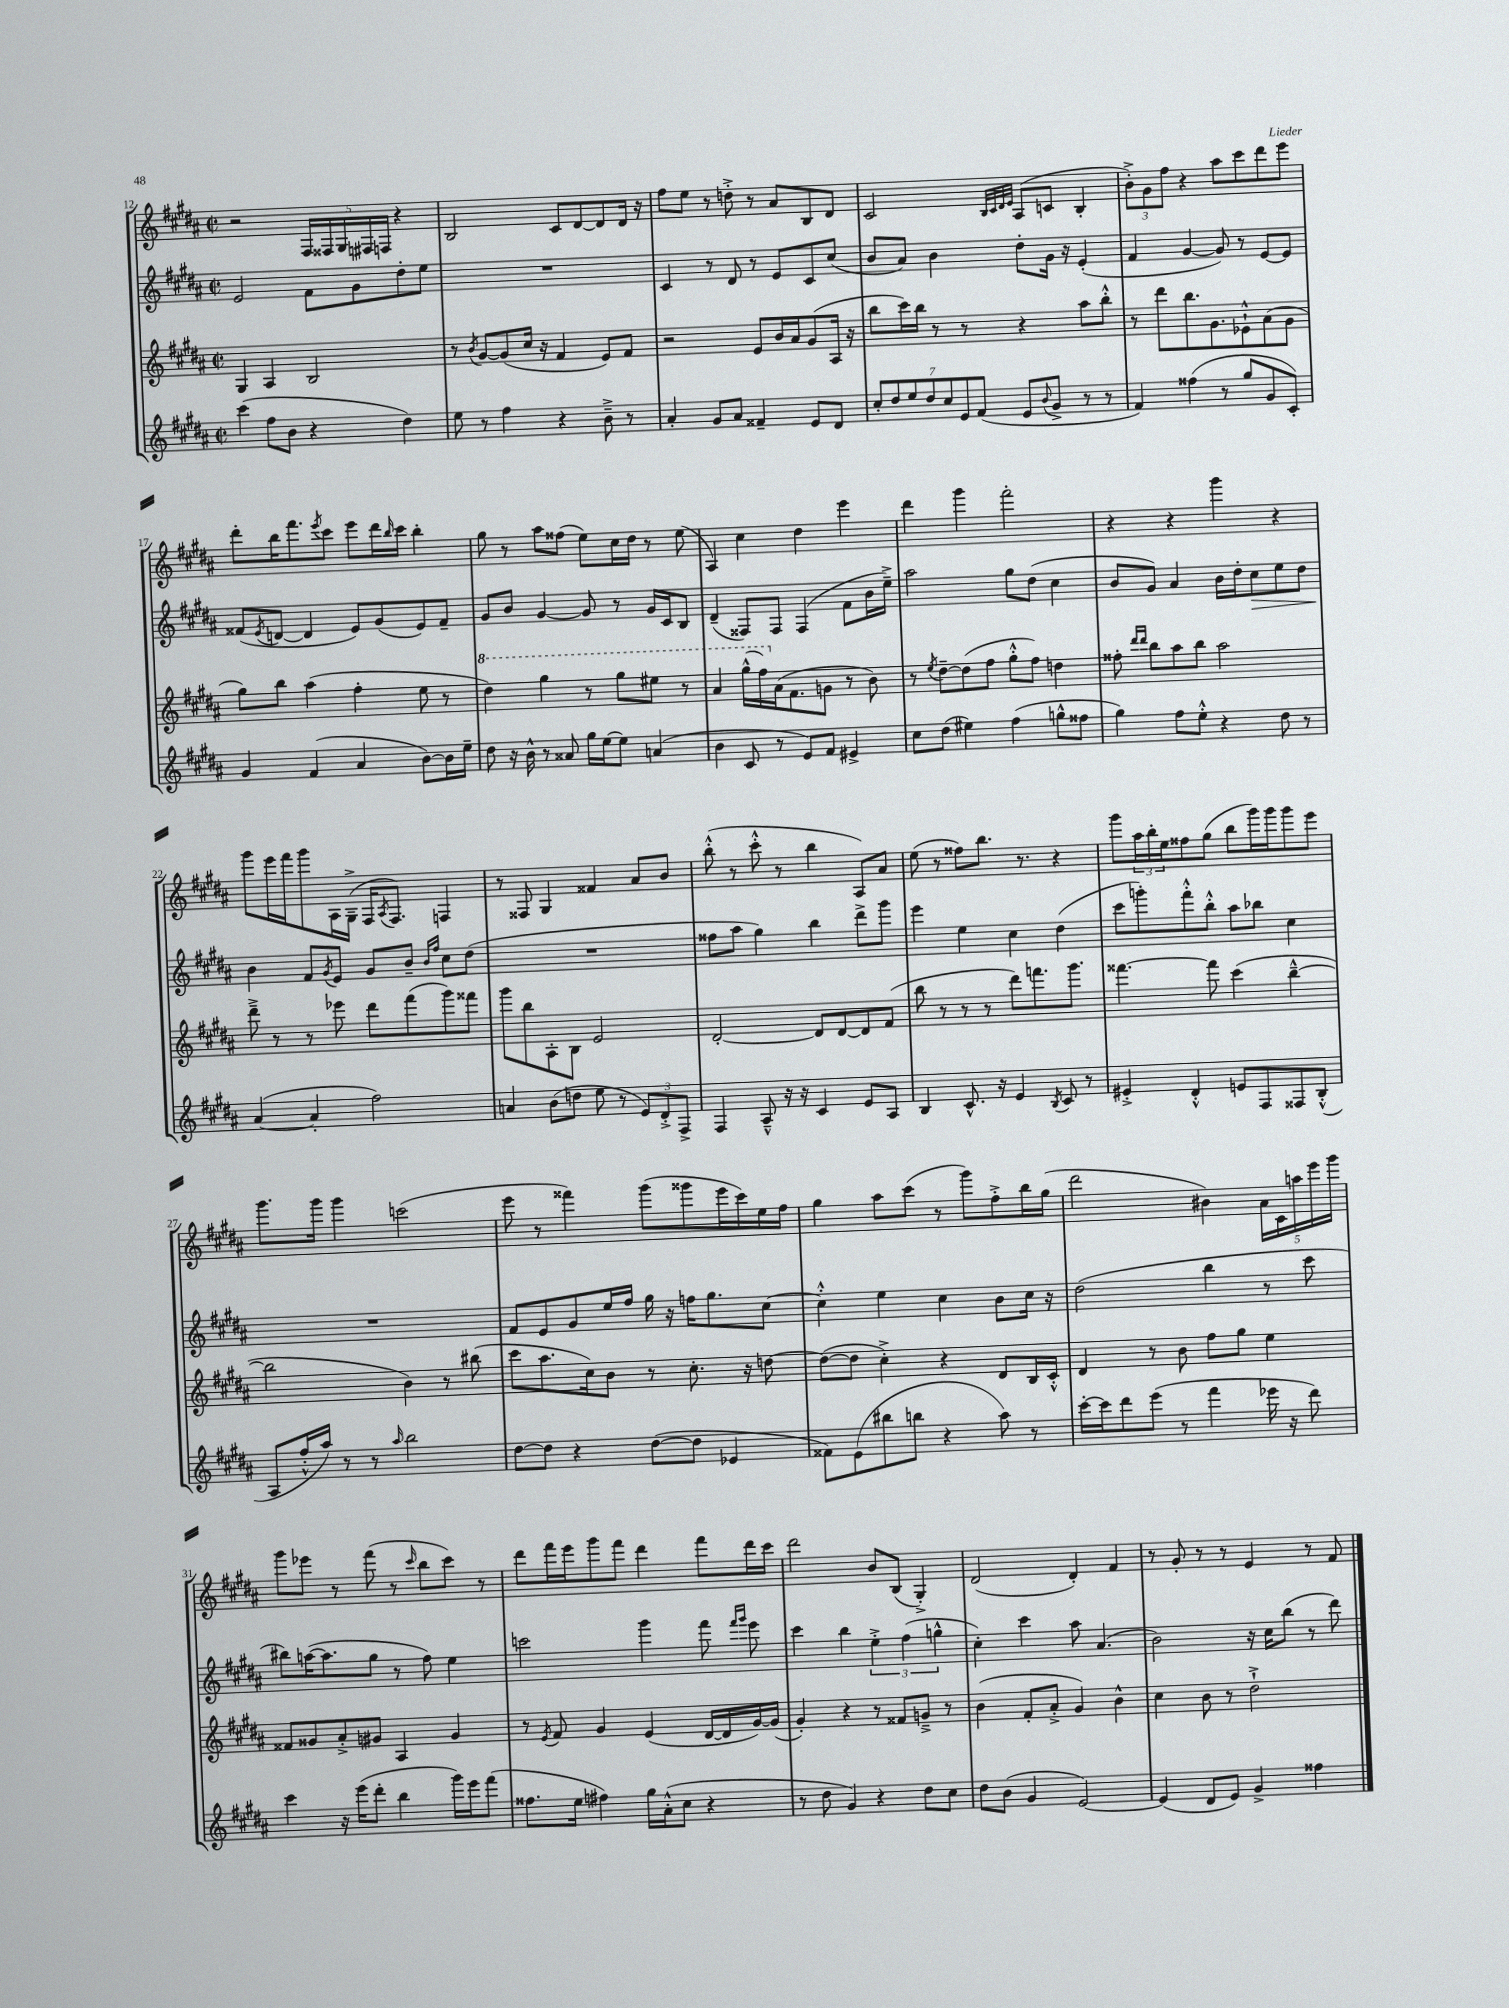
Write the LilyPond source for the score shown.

<<
\new StaffGroup <<
\new Staff = "s0" {
    \clef treble \key b \major \defaultTimeSignature \time 2/2
    r2 \tuplet 5/4 { fis16 fisis16 gis16 fis16 f16 } r4 |
    b2 cis'8 dis'8~ dis'8 dis'16 r16 |
    fis''8 e''8 r8 d''8-.-> r8 ais'8 b8 dis'8 |
    cis'2 \grace { b32 cis'32 dis'32 e'32 } ais8( c'8 b4-. |
    \tuplet 3/2 { b'8-.->) gis'8 fis''8 } r4 ais''8 cis'''8 dis'''8 e'''8 |
    dis'''8-. b''16 fis'''8. \acciaccatura { e'''8 } cis'''8 e'''8 dis'''16 \grace { b''16 } cis'''16 b''4-. |
    gis''8 r8 ais''8 fisis''8( e''8) cis''16 dis''16 r8 e''8( |
    ais4) cis''4 dis''4 e'''4 |
    dis'''4 gis'''4 fis'''2-. |
    r4 r4 gis'''4 r4 |
    gis'''8 e'''16 fis'''16 gis'''8 ais16 gis16--->( fis16 \acciaccatura { ais8 } fis8.) f4 |
    r8 fisis8 gis4 fisis'4 ais'8 b'8 |
    b''8-.-^( r8 cis'''8-.-^ r8 b''4 ais8) ais'8 |
    e''8( r8 fisis''8) b''8. r8. r4 |
    gis'''8 \tuplet 3/2 { ais''16 b''16-. e''16 } fisis''8 gis''8( b''8 gis'''16) gis'''16 gis'''8 e'''8 |
    gis'''8. gis'''16 gis'''4 c'''2( |
    e'''8 r8 fisis'''4) gis'''8( gisis'''8 e'''16 cis'''16) e''16 fis''16 |
    gis''4 ais''8 cis'''8( r8 gis'''8) fis''8-.-> b''16 gis''16( |
    dis'''2 bis'4) \tuplet 5/4 { ais'16 cis'16 a''16 e'''16 gis'''16 } |
    gis'''8 ees'''8 r8 fis'''8( r8 \grace { cis'''16 } b''8 cis'''8) r8 |
    dis'''8 fis'''16 e'''16 gis'''8 fis'''8 dis'''4 fis'''8 dis'''16 cis'''16 |
    dis'''2 b'8 b8( gis4-.->) |
    dis'2( dis'4-.) fis'4 |
    r8 gis'8-. r8 r8 e'4 r8 fis'8 \bar "|." |
}
\new Staff = "s1" {
    \clef treble \key b \major \defaultTimeSignature \time 2/2
    e'2 fis'8 gis'8 dis''8-. e''8 |
    R1 |
    cis'4 r8 dis'8 r8 e'8 cis'8 cis''8( |
    b'8 ais'8) b'4 dis''8-. gis'16 r16 e'4-.( |
    fis'4 gis'4~ gis'8) r8 e'8~ e'8 |
    fisis'8( \acciaccatura { e'8 } d'8~ d'4 e'8) gis'8( e'8) fisis'8-- |
    gis'8 b'8 gis'4~ gis'8 r8 gis'16 cis'16 b8 |
    dis'4--( fisis8) fisis8 fisis4( fis'8 b'16 e''16--->) |
    ais''2 gis''8 dis''8( cis''4 |
    b'8 gis'8) ais'4 b'16 dis''16-. cis''8\> e''8 dis''8 |
    b'4\! fis'8 \acciaccatura { gis'8 } e'8 gis'8 b'8-- \grace { b'16 fis''16 } cis''8 dis''8( |
    R1 |
    fisis''8 ais''8 gis''4) b''4 dis'''8-> gis'''8 |
    e'''4 e''4 cis''4 dis''4( |
    cis'''8 g'''8-.) fis'''8-.-^ b''8-.-^ ais''8 bes''8 cis''4 |
    R1 |
    fis'8 e'8 gis'8 e''16 fis''16 gis''16 r16 f''16 gis''8. cis''8~ |
    cis''4-.-^ e''4 cis''4 b'8 cis''16 r16 |
    dis''2( b''4 r8 cis'''8 |
    bis''8) a''16~( a''8. gis''8 r8 fis''8) e''4 |
    c'''2 gis'''4 fis'''8 \grace { fis'''16 gis'''16 } e'''8 |
    cis'''4 b''4 \tuplet 3/2 { e''4-.-> fis''4( g''4-^ } |
    cis''4-.) cis'''4 ais''8 ais'4.( |
    b'2) r16 cis''16 b''8( r8 dis'''8) \bar "|." |
}
\new Staff = "s2" {
    \clef treble \key b \major \defaultTimeSignature \time 2/2
    gis4 ais4 b2 |
    r8 \acciaccatura { b'8 } gis'8~ gis'8( cis''16 r16 fis'4 e'8) fis'8 |
    r2 e'8 b'16 ais'16 gis'8( ais16 r16 |
    b''8 cis'''16) b''16 r8 r8 r4 ais''8 b''8-.-^ |
    r8 dis'''8 b''8. gis'8. ees'8-!-^ ais'8( gis'8 |
    gis''8) b''8 ais''4( fis''4-. e''8 r8 |
    \ottava #1 dis'''4) gis'''4 r8 gis'''8 eis'''8 r8 |
    ais''4 gis'''16-^( fis'''16) \ottava #0 ais'16( fis'8. g'8 r8 b'8) |
    r8 \acciaccatura { e''8 } dis''8~-- dis''8( fis''8 gis''8-.-^ fis''8) d''4 |
    fisis''8-. \grace { dis'''16 dis'''16 } b''8 ais''8 b''8 ais''2 |
    dis'''8---> r8 r8 ees'''8 dis'''8 fis'''8( gis'''8) fisis'''8 |
    gis'''8 b''8 ais8-. b8 e'2 |
    dis'2~-. dis'8 dis'8~ dis'8 fis'8( |
    b''8 r8 r8 r8 dis'''8) f'''8. gis'''8. |
    fisis'''4.~ fisis'''8 cis'''4( b''4~---^ |
    b''2 b'4) r8 bis''8( |
    cis'''8 ais''8. cis''16) b'8 r8 cis''8.-. r16 d''8~ |
    d''8~( d''8 cis''4-.->) r4 dis'8 b16 cis'16-.-^ |
    dis'4 r8 b'8 fis''8 gis''8 e''4 |
    fisis'8 gisis'8 ais'8-.-> gis'8 ais4 gis'4 |
    r8 \acciaccatura { e'8 } fis'8 gis'4 e'4( dis'16~ dis'16 gis'16~) gis'16( |
    gis'4-.) r4 r8 fisis'8 g'8---> r8 |
    b'4( fis'8-. ais'8-.-> gis'4) b'4-^ |
    cis''4 b'8 r8 dis''2-!-> \bar "|." |
}
\new Staff = "s3" {
    \clef treble \key b \major \defaultTimeSignature \time 2/2
    cis'''4( fis''8 b'8 r4 dis''4) |
    e''8 r8 fis''4 r4 b'8---> r8 |
    ais'4-. gis'8 ais'8 fisis'4-- e'8 dis'8 |
    \tuplet 7/4 { cis''8-. dis''8 e''8 dis''8 cis''8 e'8 fis'8( } e'8 \appoggiatura { b'8 } gis'8-> r8 r8 |
    fis'4) fisis''4( r8 gis''8 gis'8 cis'8-.) |
    gis'4 fis'4( ais'4 b'8~) b'16 e''16-- |
    dis''8 r16 b'16-^ r8 aisis'8 gis''16 e''16~ e''8 a'4( |
    b'4 cis'8 r8 e'8) fis'8 eis'4-> |
    cis''8 dis''8( eis''4) fis''4( g''8-^ fisis''8 |
    gis''4) fis''8 e''8-.-^ r4 dis''8 r8 |
    ais'4~( ais'4-. fis''2) |
    a'4 b'8( d''8 e''8 r8 \tuplet 3/2 { e'8) dis'8-.-> fis8-> } |
    fis4 ais8---^ r16 r16 cis'4 e'8 ais8 |
    b4 cis'8.-^ r16 e'4 \acciaccatura { b8 } cis'8 r8 |
    eis'4-.-> dis'4-.-^ e'8 fis8 fisis8 b8-.-^( |
    ais8 fis''16-.-^ ais''16) r8 r8 \grace { ais''16 } b''2 |
    dis''8~ dis''8 r4 dis''8~( dis''8 ees'4 |
    fisis'8) e'8( bis''8 b''8 r4 ais''8) r8 |
    cis'''16~-. cis'''16 dis'''8 e'''8( r8 fis'''4 ees'''16 r16 dis'''8) |
    cis'''4 r16 e'''16( dis'''8-. b''4 gis'''16) e'''16 fis'''8( |
    fisis''8. e''16 fis''4) gis''16 ais'16-.-^( cis''8 r4 |
    r8 dis''8 gis'4) r4 dis''8 cis''8 |
    dis''8 b'8( gis'4 e'2~) |
    e'4( dis'8 e'8) gis'4-> fisis''4 \bar "|." |
}
>>
>>
\layout { \context { \Score currentBarNumber = #12 } }
